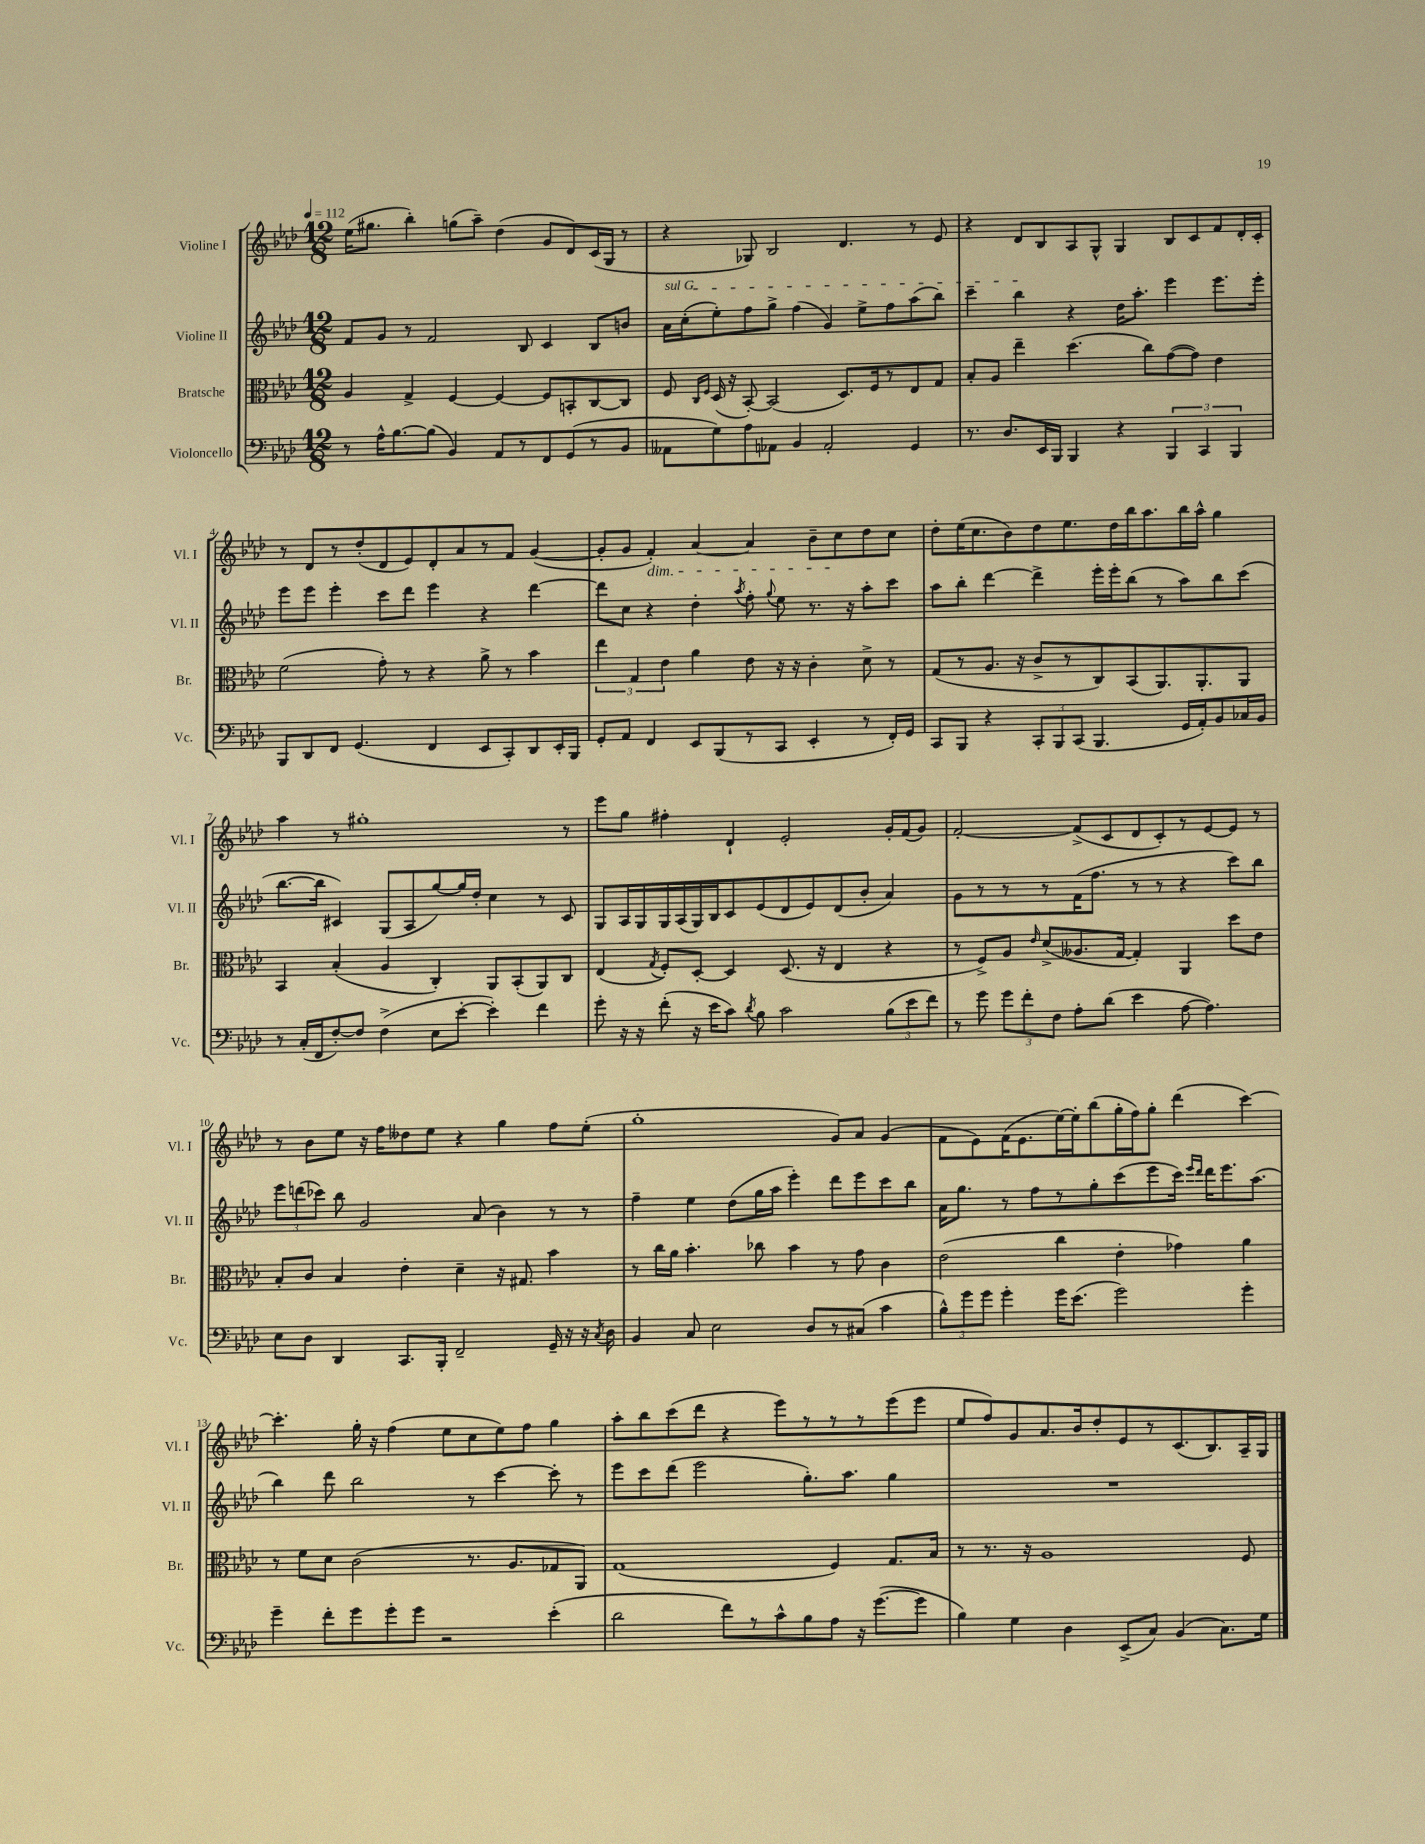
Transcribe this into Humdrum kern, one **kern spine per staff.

**kern	**kern	**kern	**kern
*staff4	*staff3	*staff2	*staff1
*clefF4	*clefC3	*clefG2	*clefG2
*k[b-e-a-d-]	*k[b-e-a-d-]	*k[b-e-a-d-]	*k[b-e-a-d-]
*M12/8	*M12/8	*M12/8	*M12/8
*MM112	*MM112	*MM112	*MM112
8r	4A-	8f	(16ee-
.	.	.	8.gg#
16A-^^	.	8g	.
[8.B-	.	.	.
.	4G^	8r	4bb-')
(8B-]	.	2f	.
4BB-)	[4F	.	(8gg
.	.	.	8aa-~)
8AA-	4F_	.	(4dd-
8r	.	8B-	.
8FF	8F]	4c	8g
(8GG	8BB'	.	8d-)
8r	[8C	8B-	(16c
.	.	.	16G
8BB-	8C]	8b	8r
=	=	=	=
8AA--	8F	16a-	4r
.	.	(16cc'	.
.	16qqC	.	.
.	16qqF	.	.
8G)	(16D-	8ee-')	.
.	16r	.	.
8A-	[8BB-')	8ff	8G-)
8AA-	(2BB-]	8gg^	2B-
4BB-	.	(4ff	.
2AA-'	.	4g)	.
.	8.D-)	.	4.d-
.	.	8ee-^	.
.	16F	.	.
.	8r	8ff	.
4GG	8E-	(8aa-	8r
.	8G	8bb-)	8e-
=	=	=	=
8.r	8B-'	4ccc~	4r
.	8A-	.	.
8.D-	.	.	.
.	4ee-~	4bb-	8d-
16EE-	.	.	8B-
16BBB-	.	.	.
4BBB-	(4.dd-	4r	8A-
.	.	.	8G^^
4r	.	16dd-	4G
.	.	8.aa-'	.
.	8cc)	.	.
6BBB-	([8g	4eee-	8B-
.	8g])	.	8c
6CC	.	.	.
.	4e-	8.eee-	8f
6BBB-	.	.	.
.	.	.	16d-'
.	.	16eee-'	16c'
=	=	=	=
8BBB-	(2f	8eee-	8r
8DD-	.	8eee-	8d-
8FF	.	4eee-'	8r
(4.GG	.	.	(8dd-'
.	8g')	8ccc	8d-
.	8r	8ddd-	8e-)
4FF	4r	4eee-	8d-'
.	.	.	8a-
8EE-	8a-^	4r	8r
8CC')	8r	.	8f
8DD-	4b-	[4ddd-	([4g
16EE-'	.	.	.
16BBB-	.	.	.
=	=	=	=
8GG'	6ee-	8ddd-]	8g']
8AA-	.	8cc	8g
.	6G	.	.
4FF	.	4r	4f')
.	6e-	.	.
8EE-	4a-	4dd-'	[4a-
(8BBB-	.	.	.
.	.	8qaa-	.
8r	8e-	8ff'	4a-]
.	.	8qqgg	.
8CC	16r	8ee-	.
.	16r	.	.
4EE-'	4c'	8.r	8b-~
.	.	.	8cc
.	.	16r	.
8r	8d-^	8aa-'	8dd-
16FF')	8r	8ccc	8cc
16GG	.	.	.
=	=	=	=
8CC	(8G	8aa-	8dd-'
8BBB-	8r	8bb-'	(16ee-
.	.	.	8.cc
4r	8.A-	[4ddd-	.
.	.	.	8b-)
.	16r	.	.
12CC'	8c^	4ddd-^]	8dd-
12BBB-	.	.	.
.	8r	.	8.ee-
(12CC	.	.	.
4.BBB-	8C)	16eee-'	.
.	.	16eee-'	16dd-
.	(8BB-	(8bb-	16bb-
.	.	.	8.aa-
.	8.AA-)	8r	.
16GG	.	8aa-)	16bb-
16AA-')	8.AA-'	.	16aa-^^
8BB-	.	8bb-	4gg
16C-	8AA-	(8ccc	.
16BB-	.	.	.
=	=	=	=
8r	4BB-	[8.bb-	4aa-
(16C'	.	.	.
16FF	.	16bb-]	.
[8F')	(4B-'	4c#)	8r
8F]	.	.	1gg#'
(4F^	4A-	(8G	.
.	.	8A-	.
8E-	4C')	[8gg)	.
[8e-'	.	16gg]	.
.	.	16dd-'	.
4e-'])	8AA-	4cc	.
.	(8BB-'	.	.
4f	8AA-)	8r	.
.	8C	8c#	8r
=	=	=	=
8g'	(4E-	8G	8eee-
16r	.	16A-	8gg
16r	.	16G	.
.	8qG	.	.
(8f'	8F')	16G	4ff#'
.	.	(16A-	.
16r	[8D-'	16G)	.
16e-	.	16B-	.
8c)	4D-]	8c	4d-`
8qd-	.	.	.
8B-	.	(8e-	.
2c	(8.D-	8d-	2e-'
.	.	8e-)	.
.	16r	.	.
.	4E-	(8d-	.
.	.	8b-'	.
(12B-	4r	4a-)	16g'
.	.	.	(16f
12e-	.	.	.
.	.	.	8g)
12f)	.	.	.
=	=	=	=
8r	8r	8g	[2f'
8g	8F^)	8r	.
12g	8A-	8r	.
12f'	.	.	.
.	16qqe-	.	.
.	(8d-^	8r	.
12F	.	.	.
8A-'	8.A--	(16f	(8f^]
.	.	8.ff	.
(8d-	.	.	8c
.	[16G	.	.
4e-	4G'])	8r	8d-
.	.	8r	8c')
[8A-	4AA-	4r	8r
4.A-])	.	.	[8e-
.	8dd-	8ccc)	8e-]
.	8e-	8bb-	8r
=	=	=	=
8E-	8B-'	12eee-	8r
.	.	(12ddd	.
8D-	8c	.	8b-
.	.	12ccc-)	.
4DD-	4B-	8bb-	8ee-
.	.	2g	16r
.	.	.	16ff
8.CC	4e-'	.	8dd--
.	.	.	8ee-
16BBB-'	.	.	.
2FF~	4d-~	.	4r
.	.	(8a-	.
.	16r	4b-)	4gg
.	8.G#	.	.
16GG~	4b-	8r	8ff
16r	.	.	.
16r	.	8r	(8ee-'
8qC	.	.	.
16D-	.	.	.
=	=	=	=
4BB-	8r	4ff~	1gg'
.	16cc	.	.
.	16a-	.	.
8C	4.b-'	4ee-	.
2E-	.	.	.
.	.	(8dd-	.
.	8cc-	16gg	.
.	.	16aa-	.
.	4b-	4eee-')	.
8D-	.	.	.
8r	8r	8ddd-	8g)
(8C#	8g	8eee-	8a-
4c	4c	8ccc	(4g
.	.	8bb-	.
=	=	=	=
12B-^^)	(2e-	16a-	8f
.	.	8.gg	.
12g	.	.	.
.	.	.	8e-)
12g	.	.	.
4g'	.	8r	(16f
.	.	.	8.e-
.	.	8ff	.
16g	4cc	8r	[16ee-)
(8.e-	.	.	16ee-']
.	.	8gg'	(8bb-
2g)	4e-'	(8ccc	16gg'
.	.	.	16ff)
.	.	8eee-	8gg'
.	4g-)	16ccc)	(4ddd-
.	.	16qqeee-	.
.	.	16qqddd-	.
.	.	16ddd-	.
.	.	8.eee-	.
4g'	4a-	.	[4ccc)
.	.	(8.aa-	.
=	=	=	=
4g~	8r	4bb-)	4.ccc']
.	8f	.	.
8f'	8d-	8ddd-	.
8g	(2c	2bb-	16gg'
.	.	.	16r
8g'	.	.	(4ff
8g	.	.	.
2r	.	.	8ee-
.	8.r	8r	8cc
.	.	[4ccc	8ee-)
.	8.A-	.	.
.	.	.	8ff
(4e-'	8G-	8ccc']	4gg
.	8AA-)	8r	.
=	=	=	=
2d-	(1G	8eee-	8aa-'
.	.	8ccc	8bb-
.	.	(8ddd-	(8ccc
.	.	2eee-	8ddd-
8f)	.	.	4r
8r	.	.	.
8c^^	.	.	8eee-)
8B-	.	8.gg')	8r
8A-	4F)	.	8r
.	.	8.aa-	.
16r	.	.	8r
([8.g	.	.	.
.	8.G	4gg	(8eee-
8g]	.	.	8eee-
.	16B-	.	.
=	=	=	=
4B-)	8r	1.r	8ee-
.	8.r	.	8ff)
4G	.	.	8g
.	16r	.	.
.	1A-	.	8.a-
4D-	.	.	.
.	.	.	16b-
.	.	.	8dd-'
(8EE-^	.	.	8e-
8C)	.	.	8r
(4BB-	.	.	(8.c
.	.	.	8.B-)
8.C)	.	.	.
.	8F	.	16A-~
16G	.	.	16G
==	==	==	==
*-	*-	*-	*-
